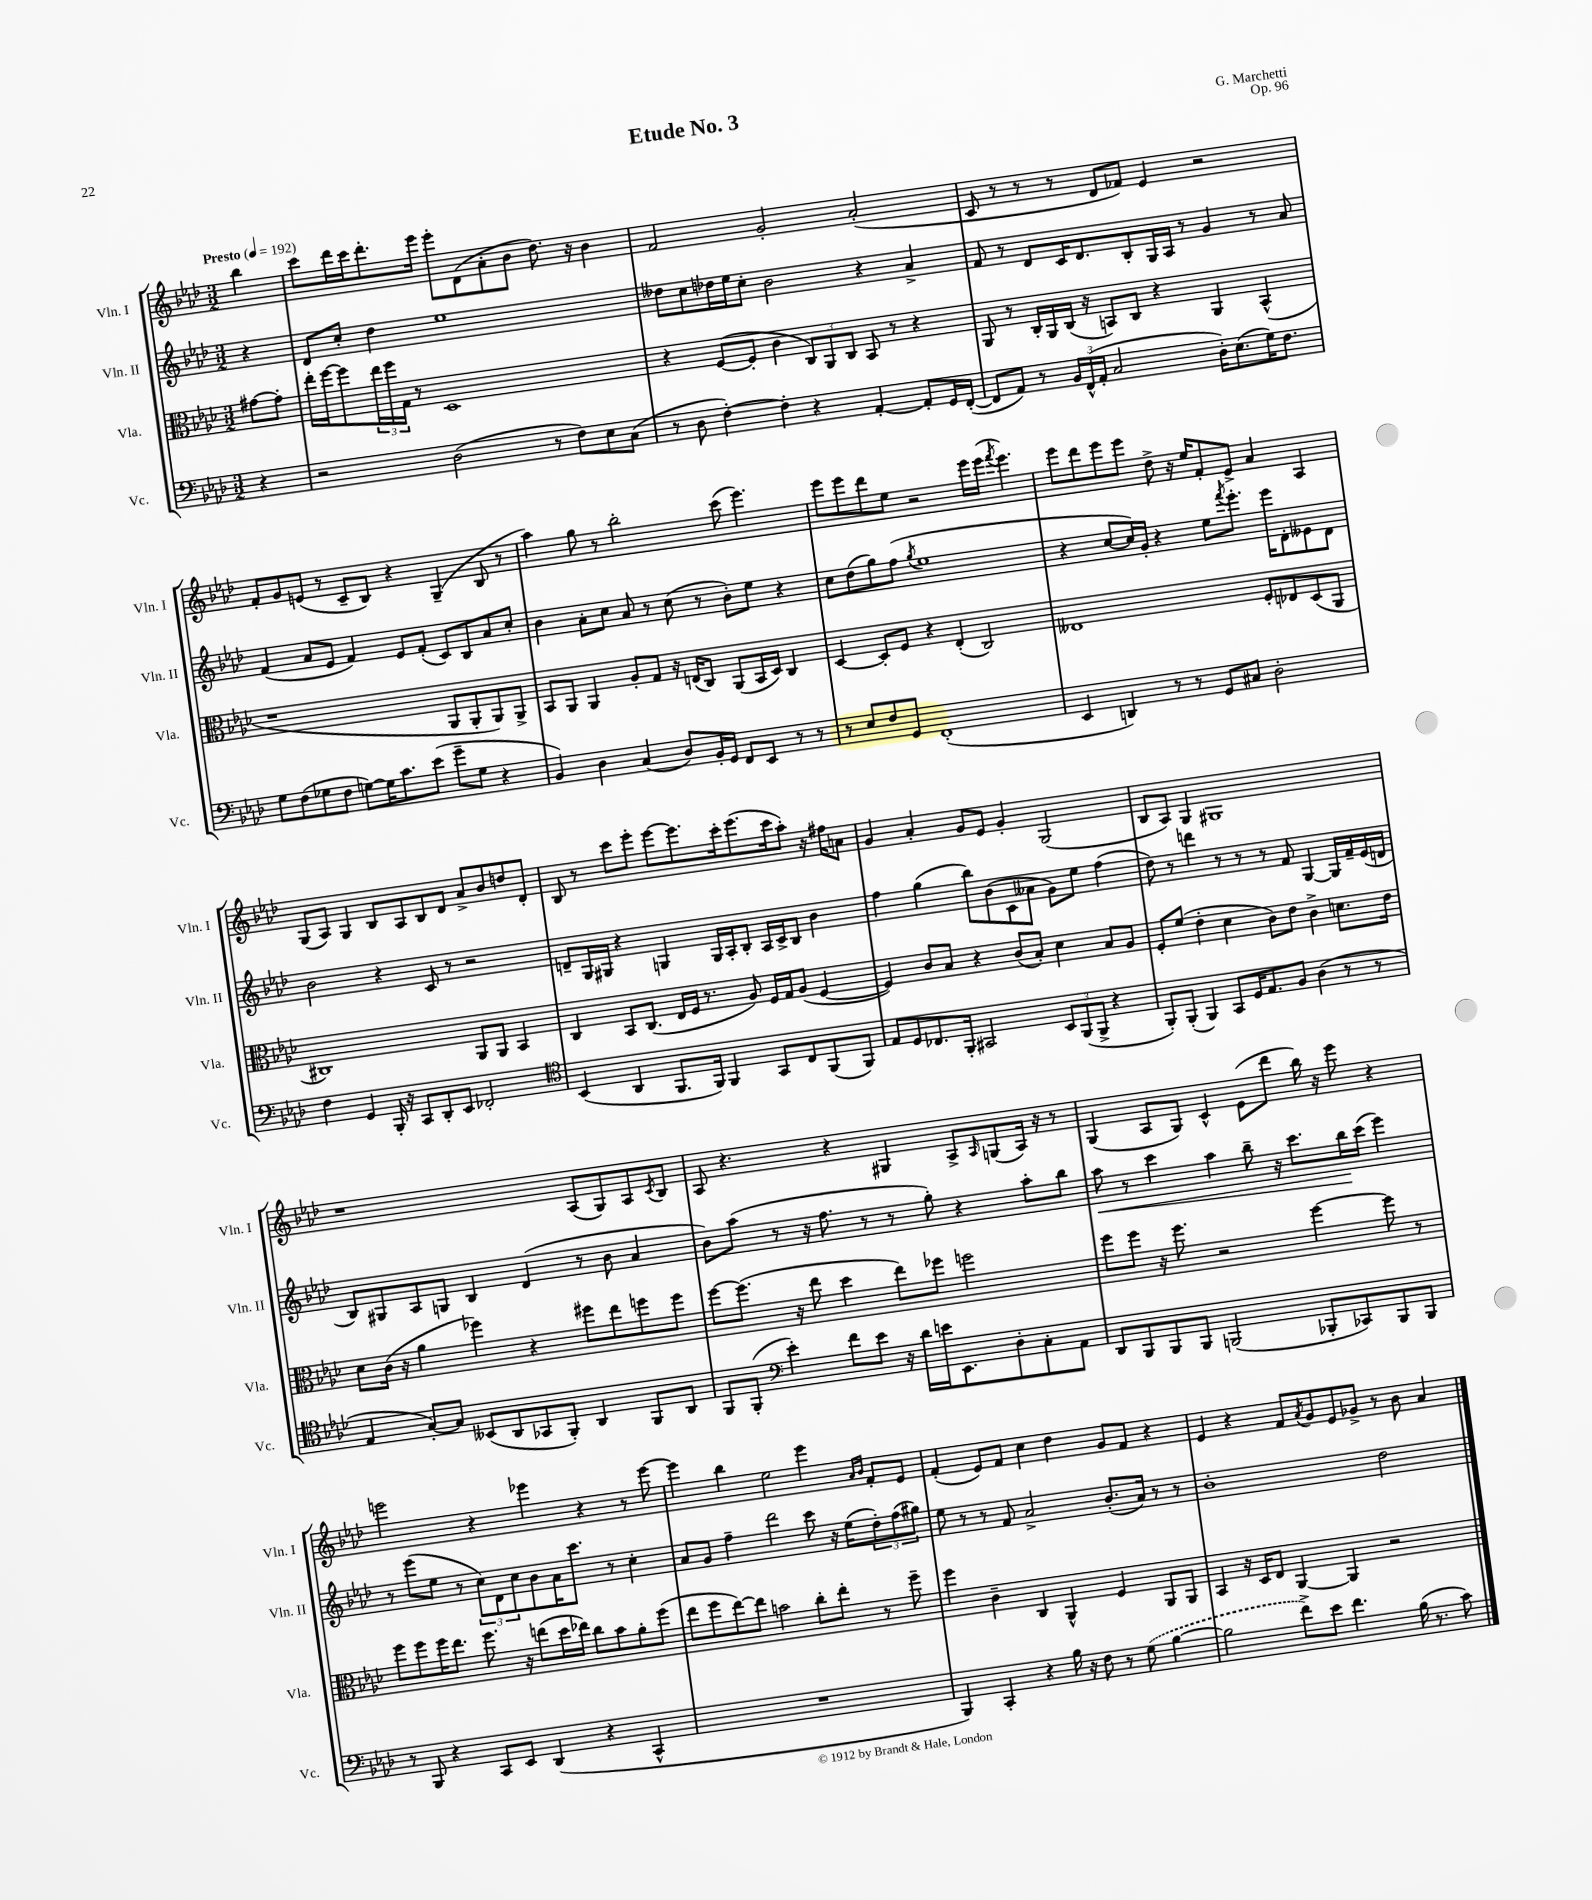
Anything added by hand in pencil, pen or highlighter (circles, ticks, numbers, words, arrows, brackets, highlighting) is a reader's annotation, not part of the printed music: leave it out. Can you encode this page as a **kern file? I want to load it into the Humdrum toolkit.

**kern	**kern	**kern	**kern
*staff4	*staff3	*staff2	*staff1
*clefF4	*clefC3	*clefG2	*clefG2
*k[b-e-a-d-]	*k[b-e-a-d-]	*k[b-e-a-d-]	*k[b-e-a-d-]
*M3/2	*M3/2	*M3/2	*M3/2
*MM192	*MM192	*MM192	*MM192
4r	[8g#	4r	4bb-
.	8g#']	.	.
=	=	=	=
2r	16ee-'	8d-	8ccc
.	[16ff	.	.
.	8ff]	8cc'	16ddd-
.	.	.	16ccc
.	24ee-	4dd-	8.ddd-'
.	24ff	.	.
.	24G	.	.
.	8r	.	.
.	.	.	16eee-
(2D-	1D-	1ee-	8eee-'
.	.	.	(8d-
.	.	.	8a-'
.	.	.	8b-
8r	.	.	8.dd-)
8F)	.	.	.
.	.	.	16r
8E-	.	.	4b-
(8C	.	.	.
=	=	=	=
8r	4r	8dd--	2f
8D-	.	8cc	.
[4F')	([8F	16dd-	.
.	.	16ee-	.
.	8F']	8cc'	.
4F']	4c	2b-	2g'
4r	12C)	.	.
.	12AA-	.	.
.	12C	.	.
[4AA-'	8BB-	4r	(2a-'
.	8r	.	.
8AA-']	4r	4a-^	.
16GG	.	.	.
([16FF'	.	.	.
=	=	=	=
8FF]	8AA-	8f	8c
8AA-)	8r	8r	8r
8r	16C'	8d-	8r
.	16AA-	.	.
24BB-	(16C	16c	8r
(24FF^^	.	.	.
.	16r	8.d-	.
24AA-'	.	.	.
2C	8BB)	.	8d-
.	8C	8B-'	8f-)
.	4r	16G	4e-
.	.	16A-	.
.	.	8r	.
16D-')	4AA-	4g	2r
(8.E-	.	.	.
16G)	(4BB^^	8r	.
8.F	.	.	.
.	.	8a-	.
=	=	=	=
8G	1r	(4f	8f'
(8F	.	.	8g
8G-	.	8a-	(8e
8F	.	8e-	8r
[8G)	.	4f)	8c~
16G]	.	.	8B-)
8.c	.	.	.
.	.	8e-	4r
(8e-	.	(8f'	.
8g~	8AA-	8c)	(4G~
8G	8AA-'	8B-	.
4r	8AA-)	8a-	8B-
.	8AA-^	8cc'	8r
=	=	=	=
4BB-)	8BB-	4b-	4aa-)
.	8AA-	.	.
4D-	4AA-	8a-'	8gg
.	.	8cc	8r
(4C	8A-'	8a-	2bb-'
.	8G	8r	.
8D-)	16r	(8cc	.
.	(16E	.	.
16BB-'	8C)	8r	.
16GG	.	.	.
8FF	(8AA-	8b-')	(8ccc
8EE-	16BB-	8ee-	4.eee-)
.	16D-)	.	.
8r	4C	4r	.
8r	.	.	.
=	=	=	=
8r	[4D-	8cc	8eee-
8E-	.	(8dd-	8eee-
8F	8D-']	8gg)	8ddd-
8GG	8F	(8ff	8ee-
.	.	8qgg	.
(1FF'	4r	1ee-	2r
.	(4E-'	.	.
.	2C)	.	16eee-
.	.	.	(16eee-
.	.	.	8qfff
.	.	.	4.eee-)
=	=	=	=
4EE-	1E--	4r	8eee-
.	.	.	8ddd-
4DD)	.	[8cc	8eee-
.	.	16cc])	8eee-
.	.	16g'	.
8r	.	4r	8dd-^
8r	.	.	16r
.	.	.	16ee-
8GG	.	8ee-	8f'
.	.	8qfff	.
8C#	.	8.eee-'	8e-^
2D-'	8F'	.	4a-
.	.	16eee-	.
.	8E-	8d-'	.
.	(8D-	8e--	4A-
.	8AA-	8d-	.
=	=	=	=
4F	1C#)	2b-	(8G
.	.	.	8A-)
4GG	.	.	4G
16BBB-'	.	4r	8B-
16r	.	.	.
8CC	.	.	8A-
8DD-'	.	8c	8B-
8EE-	.	8r	8d-
2FF-'	8AA-	2r	8a-^
.	8AA-	.	8b-
.	4BB-	.	8dd
.	.	.	8d-'
=	=	=	=
*clefC4	*	*	*
(4BB-	4C	8d~	8B-
.	.	16G	8r
.	.	16G#	.
4AA-	8BB-	4r	8ccc
.	(8.C	.	8eee-'
8.FF	.	4G	[8eee-
.	16E-	.	.
.	16F	.	8.eee-]
16FF)	8.r	.	.
4FF	.	16G	.
.	.	16A-'	16ccc'
.	8A-)	8B-'	(8.eee-
8GG	16F	16A-	.
.	16G	16c^	16ccc
8C	(8A-	8B-	8aa-')
(8FF	[4F	4b-	16r
.	.	.	16ff#
8FF)	.	.	8a
=	=	=	=
8E-	4F])	4ff	4g
8D-	.	.	.
8.C-	8c	(4gg	4a-'
.	8B-	.	.
16FF'	.	.	.
2GG#	4r	8bb-)	8g
.	.	(8b-	8e-
.	(8c	8c	4g'
.	8B-')	8a--	.
12BB-	4d-	8g)	(2G
(12FF	.	.	.
.	.	8ee-	.
12FF^	.	.	.
4r	8B-	(4ff	.
.	8A-	.	.
=	=	=	=
8FF')	8F'	8dd-)	8B-
(8FF'	(8f	8r	8A-)
4FF)	4e-'	4ddd	4G
8GG	4d-	8r	1G#
16D-	.	8r	.
8.E-	.	.	.
.	8c)	8r	.
8F	8e-	8f	.
(4A-	4c^	[4G	.
8r	8.d	16G]	.
.	.	16f~	.
8r	.	(16e-	.
.	16e-	16d	.
=	=	=	=
4E-	8d-	8B-)	1r
.	(16c	8G#	.
.	16r	.	.
[8G')	4a-	8A-	.
8G]	.	8G	.
(8BB--	4ff-)	4B-	.
8AA-	.	.	.
8GG-	4r	(4d-	.
8FF')	.	.	.
4AA-	8ff#	8r	(8A-
.	8ee-	8b-	8G)
8FF	8ff	4a-	8A-
.	.	.	8qc
8AA-	8ff	.	8B-
=	=	=	=
8FF	[8ff	8b-)	8A-
(8FF'	(8.ff]	(8aa-	4.r
*clefF4	*	*	*
4e-')	.	8r	.
.	16r	.	.
.	8ee-	16r	.
.	.	8.ff	.
8f	4dd-	.	4r
8e-	.	8r	.
16r	8ee-)	8r	4G#
16d-	.	.	.
16e	8ff-	8gg')	.
8.EE-	.	.	.
.	2ff	4r	8A-^
.	.	.	16qqA-
8D-'	.	.	(8G
8C'	.	8aa-'	16A-)
.	.	.	16r
8AA-	.	8bb-	8r
=	=	=	=
8DD-	8ff	8aa-	(4G
8BBB-	8ff	8r	.
8BBB-	16r	4ccc	8A-
.	8.ff	.	.
8BBB-	.	.	8G)
(2BBB	2r	4aa-	4c^^
.	.	8bb-~	(8e-
.	.	16r	8ddd-
.	.	8.ccc	.
8BBB-'	[4ff	.	16bb-)
.	.	.	16r
8CC-)	.	16bb-	8eee-
.	.	(16ccc	.
8BBB-	8ff]	4eee-)	4r
8BBB-	8r	.	.
=	=	=	=
8r	8ff	8r	2eee
8BBB-	8ff	(8eee-	.
4r	16ff	8ee-	.
.	8.ee-	.	.
.	.	8r	.
8CC	8.ff	12cc)	4r
.	.	12d-	.
8EE-	.	.	.
.	.	12cc	.
.	16r	.	.
(4DD-	(8ee	8b-	4eee-
.	16dd-	16a-	.
.	16ee-)	8.ccc	.
4r	8cc	.	4r
.	8b-	8r	.
4CC^^	8a-'	4cc'	8r
.	(8ff	.	[8eee-
=	=	=	=
1.r	8ee-	8a-	4eee-]
.	8ff	8g	.
.	[8ee-)	4ff~	4bb-
.	8ee-]	.	.
.	2b	2ddd-	2ee-
.	8cc'	8ccc	4eee-
.	8ee-'	16r	.
.	.	(16ee-	.
.	.	.	16qqa-
.	.	.	16qqb-
.	8r	12dd-')	8f'
.	.	(12ff	.
.	8ff~	.	8e-
.	.	12gg#)	.
=	=	=	=
4BBB-)	4ff	8ee-	(4f'
.	.	8r	.
4CC'	4c~	8r	8e-)
.	.	8f	8f
4r	4C	2a-^	4cc
16B-	4AA-^^	.	4dd-
16r	.	.	.
8F	.	.	.
8r	4F	(8.b-'	8g
(8G	.	.	8f
.	.	16a-)	.
[4B-	8AA-	8r	4r
.	8AA-	8r	.
=	=	=	=
2B-]	4BB-	1b-'	4e-
.	16r	.	4r
.	16D-	.	.
.	8E-	.	.
8f^)	[4AA-	.	8f
.	.	.	8qa-
8e-	.	.	8g
4.f	4AA-]	.	8e-
.	.	.	8g-^
.	2r	2dd-	8r
(16B-	.	.	8b-
8.r	.	.	.
.	.	.	4a-
8c)	.	.	.
==	==	==	==
*-	*-	*-	*-
